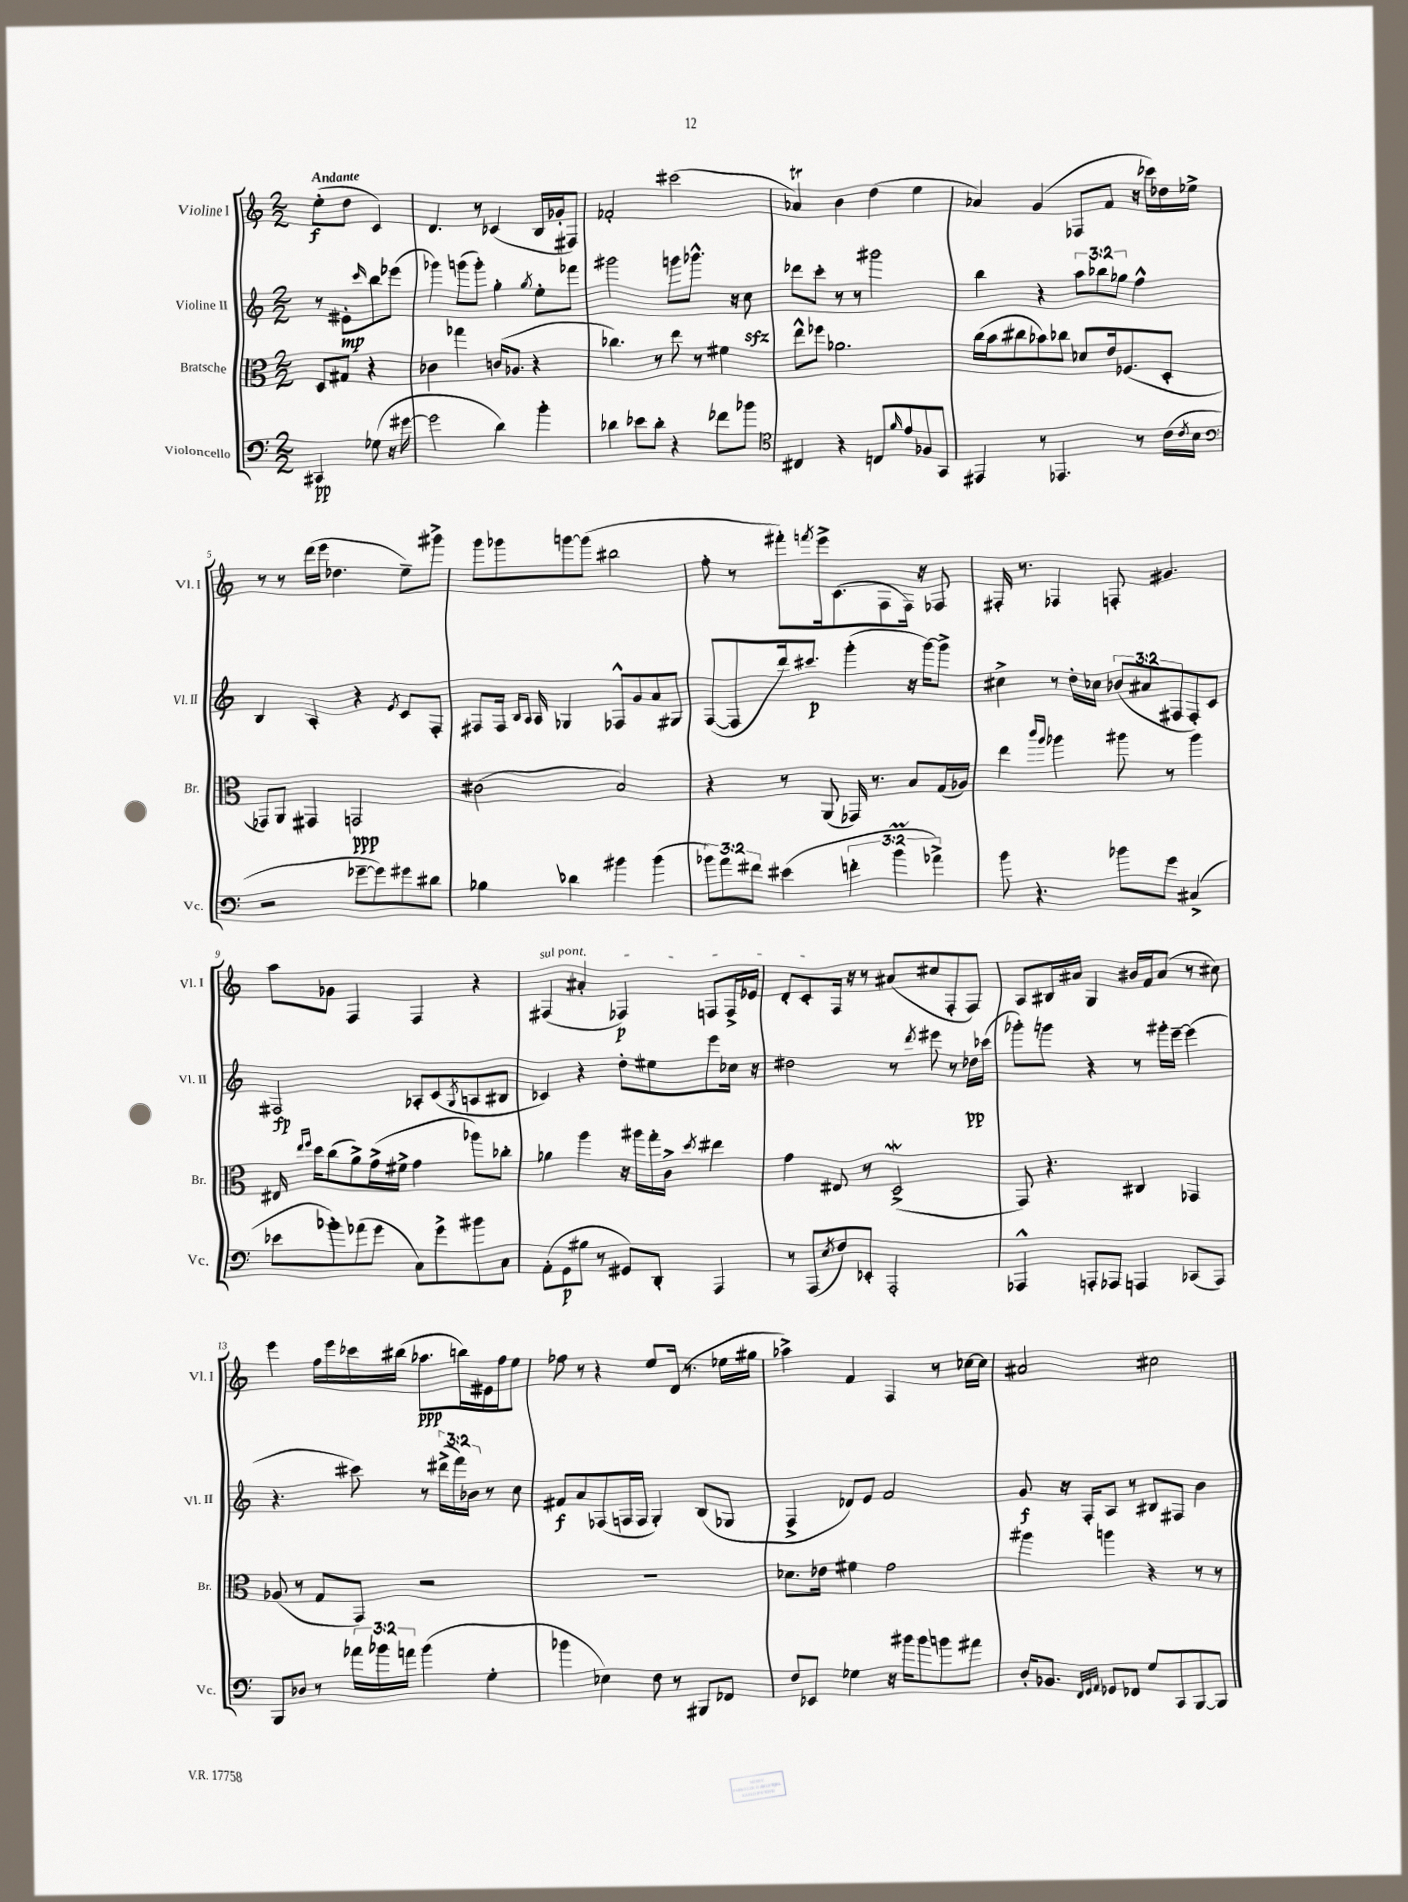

**kern	**dynam	**kern	**dynam	**kern	**dynam	**kern	**dynam
*part4	*part4	*part3	*part3	*part2	*part2	*part1	*part1
*staff4	*staff4	*staff3	*staff3	*staff2	*staff2	*staff1	*staff1
*I"Violoncello	*	*I"Bratsche	*	*I"Violine II	*	*I"Violine I	*
*I'Vc.	*	*I'Br.	*	*I'Vl. II	*	*I'Vl. I	*
*clefF4	*	*clefC3	*	*clefG2	*	*clefG2	*
*k[]	*	*k[]	*	*k[]	*	*k[]	*
*M2/2	*	*M2/2	*	*M2/2	*	*M2/2	*
=	=	=	=	=	=	=	=
!	!	!	!	!	!	!LO:TX:a:B:t=Andante	!
4CC#X/	pp	8D/L	.	8r	.	(8ee'\L	f
.	.	8G#X/J	.	8e#X'\L	mp	8dd\J	.
.	.	.	.	16qqccc/	.	.	.
(8G-X\	.	4r	.	8bb\	.	4c/)	.
16r	.	.	.	(8eee-X\J	.	.	.
[16g#X\	.	.	.	.	.	.	.
=1	=1	=1	=1	=1	=1	=1	=1
2g#\]	.	4c-X\	.	4ggg-X\)	.	4.d/	.
.	.	4gg-X\	.	(8gggn\L	.	.	.
.	.	.	.	8ggg'\J)	.	8r	.
4d\)	.	(16cn/KL	.	4gg'\	.	(4c-X/	.
.	.	8.A-X/J	.	.	.	.	.
.	.	.	.	8qgg/	.	.	.
4b'\	.	4r	.	8ee'\L	.	16B/LL	.
.	.	.	.	.	.	16g-X'/J	.
.	.	.	.	8fff-X\J	.	8F#X/J)	.
=2	=2	=2	=2	=2	=2	=2	=2
4d-X\	.	4.cc-X\)	.	2ggg#X\	.	2f-X'/	.
8e-X\L	.	.	.	.	.	.	.
8d-'\J	.	8r	.	.	.	.	.
4r	.	8ee\	.	8gggn\L	.	(2ccc#X\	.
.	.	8r	.	8.ggg-X^^\J	.	.	.
8f-X\L	.	4f#X\	.	.	.	.	.
.	.	.	.	16r	.	.	.
8b-X\J	.	.	.	8cczz\	.	.	.
=3	=3	=3	=3	=3	=3	=3	=3
*clefC4	*	*	*	*	*	*	*
4C#X/	.	8ee^^\L	.	8ddd-X\L	.	4a-XT/)	.
.	.	8ff-X\J	.	8ccc'\J	.	.	.
4r	.	2.a-X\	.	8r	.	4b\	.
.	.	.	.	8r	.	.	.
8Cn/L	.	.	.	2ggg#X\	.	(4dd\	.
16qqf/	.	.	.	.	.	.	.
8e/	.	.	.	.	.	.	.
8F-X/	.	.	.	.	.	4ee\	.
8GG/J	.	.	.	.	.	.	.
=4	=4	=4	=4	=4	=4	=4	=4
4EE#X/	.	(16cc\LL	.	4bb\	.	4a-X/)	.
.	.	16b\J	.	.	.	.	.
.	.	8cc#X\	.	.	.	.	.
8r	.	8b-X\)	.	4r	.	(4g/	.
4.EE-X/	.	8cc-X\J	.	.	.	.	.
.	.	8d-X/L	.	12aa\L	.	8F-X/L	.
.	.	.	.	12bb-X\	.	.	.
.	.	16e/k	.	.	.	8f/J	.
.	.	.	.	12gg-X\J	.	.	.
.	.	(8.F-X/	.	.	.	.	.
8r	.	.	.	4ff^^\	.	16r	.
.	.	.	.	.	.	16ccc-X\LL)	.
(16c\LL	.	8D'/J	.	.	.	16dd-X\	.
8qc/	.	.	.	.	.	.	.
16B\JJ	.	.	.	.	.	16ee-X^\JJ	.
!!LO:LB:g=z
=5	=5	=5	=5	=5	=5	=5	=5
*clefF4	*	*	*	*	*	*	*
2r	.	8GG-X/L)	.	4B/	.	8r	.
.	.	8AA/J	.	.	.	8r	.
.	.	4GG#X/	.	4A'/	.	(16ddd\LL	.
.	.	.	.	.	.	16eee\JJ	.
.	.	.	.	.	.	4.dd-X\	.
[8g-X~\L	.	2GGn/	ppp	4r	.	.	.
8g-\])	.	.	.	.	.	.	.
.	.	.	.	8qe/	.	.	.
8g#X\	.	.	.	8c/L	.	8ee~\L)	.
8d#X\J	.	.	.	8F'/J	.	8ggg#X^\J	.
=6	=6	=6	=6	=6	=6	=6	=6
4B-X\	.	(2c#X\	.	8F#X/L	.	8ggg\L	.
.	.	.	.	16F#/Jk	.	8ggg-X\	.
.	.	.	.	16qqB/LL	.	.	.
.	.	.	.	16qqA/JJ	.	.	.
.	.	.	.	16A/	.	.	.
4d-X\	.	.	.	4G-X/	.	[8gggn\	.
.	.	.	.	.	.	(8ggg\J]	.
4b#X\	.	2B/)	.	8F-X^^/L	.	2bb#X\	.
.	.	.	.	8g/	.	.	.
(4b#\	.	.	.	8a/	.	.	.
.	.	.	.	8G#X/J	.	.	.
=7	=7	=7	=7	=7	=7	=7	=7
12b-X\L)	.	4r	.	([8F/L	.	8ff'\	.
12a\	.	.	.	.	.	.	.
.	.	.	.	8F/]	.	8r	.
12f#X\J	.	.	.	.	.	.	.
(4e#X\	.	8r	.	16ddd/k)	.	8fff#X'\L)	.
.	.	.	.	8.ccc#X/J	p	.	.
.	.	.	.	.	.	8qfffn/	.
.	.	(8AA/	.	.	.	16eee^\k	.
.	.	.	.	.	.	(8.c\	.
6fn'\	.	16GG-X/)	.	(4ggg'\	.	.	.
.	.	8.r	.	.	.	.	.
.	.	.	.	.	.	8F\	.
6b-M\	.	.	.	.	.	.	.
.	.	8B/L	.	16r	.	16F\Jk)	.
.	.	.	.	[16ggg\KL)	.	16r	.
6a-X^\)	.	.	.	.	.	.	.
.	.	(16G/L	.	8ggg^\J]	.	8F-X/	.
.	.	16A-X/JJ)	.	.	.	.	.
=8	=8	=8	=8	=8	=8	=8	=8
8b\	.	4ee\	.	4cc#X^\	.	16F#X'/	.
.	.	.	.	.	.	8.r	.
4.r	.	.	.	.	.	.	.
.	.	16qqccc/LL	.	.	.	.	.
.	.	16qqaa/JJ	.	.	.	.	.
.	.	4aa-X\	.	8r	.	4F-X/	.
.	.	.	.	16dd'\LL	.	.	.
.	.	.	.	16cc-X\JJ	.	.	.
8b-X\L	.	8aa#X\	.	(12b-X/L	.	8Fn'/	.
.	.	.	.	12a#X/	.	.	.
8g\J	.	8r	.	.	.	4.g#X/	.
.	.	.	.	12F#X/	.	.	.
(4C#X^/	.	4aa#\	.	8F#'/)	.	.	.
.	.	.	.	8c/J	.	.	.
!!LO:LB:g=z
=9	=9	=9	=9	=9	=9	=9	=9
8e-X\L	.	16E#X/	.	2F#X/	fp	8aa\L	.
.	.	16qqee/LL	.	.	.	.	.
.	.	16qqff/JJ	.	.	.	.	.
.	.	16dd\KL	.	.	.	.	.
8b-X'\)	.	(8cc\	.	.	.	8g-X\J	.
(8a-X\	.	8a^\)	.	.	.	4F/	.
8g\J	.	(16g^\L	.	.	.	.	.
.	.	16f#X^\JJ	.	.	.	.	.
8C\L)	.	4g\	.	8A-X'/L	.	4F/	.
8g^\	.	.	.	(8c/	.	.	.
.	.	.	.	8qG/	.	.	.
8b#X\	.	8aa-X\L)	.	8An/	.	4r	.
8C\J	.	8cc-X'\J	.	8B#X/J	.	.	.
=10	=10	=10	=10	=10	=10	=10	=10
!	!	!	!	!	!	!LO:TX:a:i:t=sul pont.	!
(8AA'\L	.	4a-X\	.	4c-X/)	.	(4F#X/	.
8GG\	p	.	.	.	.	.	.
8B#X\J	.	4aa\	.	4r	.	4a#X'/	.
8r	.	.	.	.	.	.	.
8GG#X/L)	.	16r	.	8dd'\L	.	4F-X/)	p
.	.	16aa#X\LL	.	.	.	.	.
8DD'/J	.	16gg'\	.	8ee#X\	.	.	.
.	.	16c^\JJ	.	.	.	.	.
.	.	8qdd/	.	.	.	.	.
4AAA/	.	4ee#X\	.	8eee\	.	8Fn/L	.
.	.	.	.	16cc-X\Jk	.	16F^/L	.
.	.	.	.	16r	.	16e-X/JJ	.
=11	=11	=11	=11	=11	=11	=11	=11
8r	.	4g\	.	2dd#X\	.	8d'/L	.
(8AAA/L	.	.	.	.	.	8c'/	.
8qE/	.	.	.	.	.	.	.
8F/)	.	8E#X/	.	.	.	16F/Jk	.
.	.	.	.	.	.	16r	.
8EE-X'/J	.	8r	.	.	.	8r	.
2AAA'/	.	(2DW^/	.	8r	.	(8a#X/L	.
.	.	.	.	8qddd/	.	.	.
.	.	.	.	8eee#X\	.	8cc#X/	.
.	.	.	.	8r	.	8F'/	.
.	.	.	.	16dd-X\LL	pp	8F/J)	.
.	.	.	.	(16ccc-X\JJ	.	.	.
=12	=12	=12	=12	=12	=12	=12	=12
4AAA-X^^/	.	8GG/)	.	8ggg-X'\L)	.	8A/L	.
.	.	4.r	.	8gggn\J	.	16B#X/L	.
.	.	.	.	.	.	16a#X/JJ	.
8AAAn'/L	.	.	.	4r	.	4G/	.
8AAA-X/J	.	.	.	.	.	.	.
4AAAn/	.	4C#X/	.	8r	.	16b#X/LL	.
.	.	.	.	.	.	16f/J	.
.	.	.	.	16ggg#X'\LL	.	(8a#/J	.
.	.	.	.	[16eee~\JJ	.	.	.
(8CC-X/L	.	4GG-X/	.	(4eee\]	.	8r	.
8AAA/J)	.	.	.	.	.	8cc#X\)	.
!!LO:LB:g=z
=13	=13	=13	=13	=13	=13	=13	=13
8BBB/L	.	(8A-X/	.	4.r	.	4eee\	.
8D-X/J	.	8r	.	.	.	.	.
8r	.	8G/L	.	.	.	16ff\LL	.
.	.	.	.	.	.	16eee\	.
24a-X\LL	.	8GG/J)	.	8ccc#X\)	.	16ccc-X\	.
24b-X\	.	.	.	.	.	.	.
.	.	.	.	.	.	(16bb#X\JJ	.
24an\JJ	.	.	.	.	.	.	.
(4b-\	.	2r	.	8r	.	8.aa-X\L	ppp
.	.	.	.	(24ddd#X^\LL	.	.	.
.	.	.	.	24fff\)	.	.	.
.	.	.	.	.	.	16bbn\L)	.
.	.	.	.	24b-X\JJ	.	.	.
4G'\	.	.	.	8r	.	16e#X\	.
.	.	.	.	.	.	16ff\J	.
.	.	.	.	8cc\	.	8ee\J	.
=14	=14	=14	=14	=14	=14	=14	=14
4b-X\	.	1r	.	8f#X/L	f	8ff-X\	.
.	.	.	.	8a/	.	8r	.
4E-X\)	.	.	.	(8F-X/	.	4r	.
.	.	.	.	16Fn/L	.	.	.
.	.	.	.	16F/JJ	.	.	.
8F\	.	.	.	4G'/)	.	8ee/L	.
8r	.	.	.	.	.	(16d/Jk	.
.	.	.	.	.	.	8.r	.
8BBB#X/L	.	.	.	(8B/L	.	.	.
8FF-X/J	.	.	.	8G-X/J	.	16ee-X\LL	.
.	.	.	.	.	.	16gg#X\JJ	.
=15	=15	=15	=15	=15	=15	=15	=15
8F/L	.	8.d-X\L	.	4F^/	.	4aa-X^\)	.
8EE-X/J	.	.	.	.	.	.	.
.	.	16e-X\Jk	.	.	.	.	.
4G-X\	.	4f#X\	.	8d-X/L)	.	4f/	.
.	.	.	.	8e/J	.	.	.
16r	.	2g\	.	2f/	.	4F/	.
16b#X\KL	.	.	.	.	.	.	.
8b#\	.	.	.	.	.	.	.
8bn\	.	.	.	.	.	8r	.
8a#X\J	.	.	.	.	.	[16cc-X\LL	.
.	.	.	.	.	.	16cc-\JJ]	.
=16	=16	=16	=16	=16	=16	=16	=16
16D'/KL	.	4aa#X\	.	8g/	f	2a#X/	.
8.BB-X/J	.	.	.	.	.	.	.
.	.	.	.	16r	.	.	.
.	.	.	.	16F'/KL	.	.	.
32qqFF/LLL	.	.	.	.	.	.	.
32qqGG/	.	.	.	.	.	.	.
32qqAA/JJJ	.	.	.	.	.	.	.
8GG-X/L	.	4aan\	.	8A/J	.	.	.
8FF-X/J	.	.	.	8r	.	.	.
8G/L	.	4r	.	8B#X/L	.	2cc#X\	.
8CC/	.	.	.	8F#X/J	.	.	.
[8BBB/	.	8r	.	4b\	.	.	.
8BBB/J]	.	8r	.	.	.	.	.
==	==	==	==	==	==	==	==
*-	*-	*-	*-	*-	*-	*-	*-
